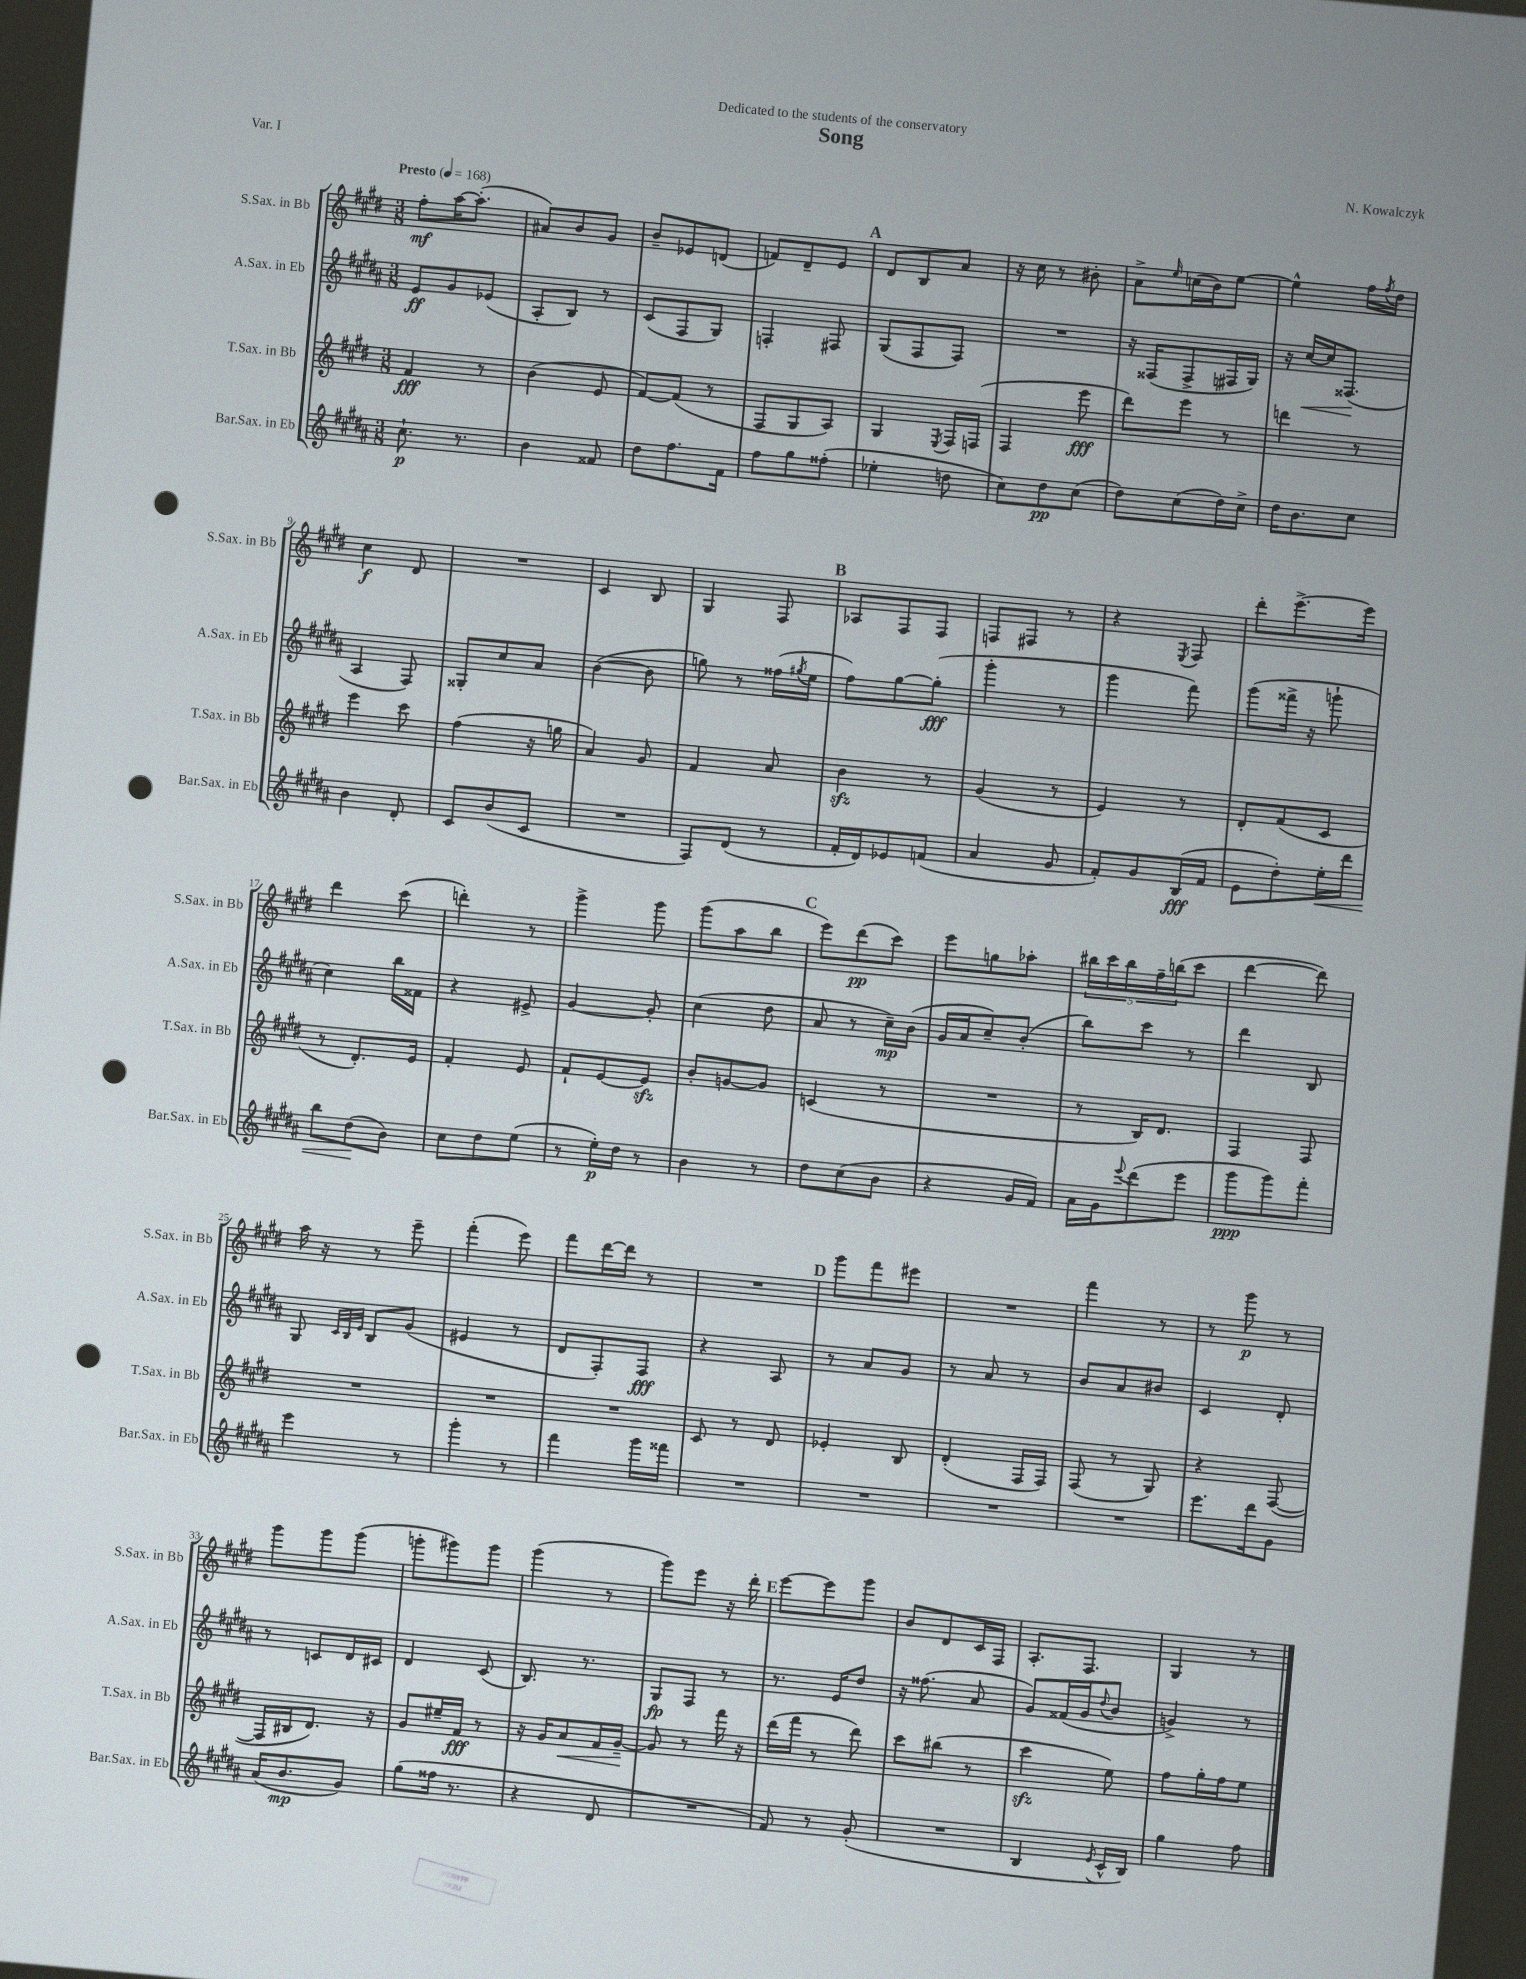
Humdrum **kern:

**kern	**kern	**kern	**kern
*staff4	*staff3	*staff2	*staff1
*clefG2	*clefG2	*clefG2	*clefG2
*k[f#c#g#d#a#]	*k[f#c#g#d#]	*k[f#c#g#d#a#]	*k[f#c#g#d#]
*M3/8	*M3/8	*M3/8	*M3/8
*MM168	*MM168	*MM168	*MM168
8.cc#`	4f#	8e	8ff#'
.	.	8g#	[16aa
8.r	.	.	(8.aa']
.	8r	(8e-	.
=	=	=	=
4b	(4b	8A#'	8a#)
.	.	8B)	8b
8f##	8e	8r	8g#
=	=	=	=
8dd#	[8f#)	(8c#	8b~
8.ff#	(8f#]	8F#	8e-
.	8r	8G#)	(8d
16f#	.	.	.
=	=	=	=
8ff#	8F#	4F'	8f)
8gg#	8G#	.	8d#~
(8ff##'	8A)	8F#	8e
=	=	=	=
4ee-'	4G#	(8G#	8d#
.	.	8F#	8B
.	8qE	.	.
8dd	16F#	8F#)	8a
.	(16F	.	.
=	=	=	=
8cc#)	4F#	4.r	16r
.	.	.	16cc#
8dd#	.	.	8r
(8cc#	8eee	.	8b#'
=	=	=	=
8dd#)	8ddd#)	16r	8a^
.	.	(16F##	.
.	.	.	16qqee
(8cc#	8eee	8F##^	(16cc
.	.	.	16b)
16dd#)	8r	16F#	[8ee
16cc#^	.	16G#)	.
=	=	=	=
16dd#	4ddd	16r	4ee^^]
8.b	.	[16cc#	.
.	.	16cc#]	.
.	.	(8.F##	.
8cc#	8r	.	16ff#
.	.	.	8qff#
.	.	.	16dd#
=	=	=	=
4b	4eee	4A#	4cc#
8d#'	8ccc#	8F#)	8d#
=	=	=	=
8c#	(4ff#	8G##'	4.r
(8b	.	8cc#	.
8c#	16r	8a#	.
.	16gg	.	.
=	=	=	=
4.r	4a)	([4b	4c#
.	8g#	8b]	8B
=	=	=	=
8F#)	4f#	8gg)	4G#
(8d#	.	8r	.
8r	8a	(16ff##	8F#
.	.	8qgg#	.
.	.	16ee	.
=	=	=	=
16f#'	4b	8ff#)	8A-
16d#)	.	.	.
8e-	.	[8gg#	8F#
(8f	8r	(8gg#']	8F#
=	=	=	=
4a#	(4g#	4ggg#'	8F
.	.	.	8F#
8g#	8r	8r	8r
=	=	=	=
8f#')	4e)	4ggg#	4r
8g#	.	.	.
.	.	.	8qE
(16B	8r	8fff#)	8F#
16f#	.	.	.
=	=	=	=
8e	8d#'	(8ggg#	8ddd#'
8dd#')	(8f#	16fff##^	[8.eee^
.	.	16r	.
16ee'	8c#	8ggg`	.
16ddd#	.	.	16eee]
=	=	=	=
8bb	8r	4cc#)	4ddd#
(8dd#	8.d#')	.	.
8b)	.	16bb	(8ccc#
.	16e	16f##	.
=	=	=	=
8cc#	4f#'	4r	4ddd')
8dd#	.	.	.
(8ee	8e	8e#^	8r
=	=	=	=
8r	8f#`	[4g#	4ggg#^
16ee')	[8e	.	.
16dd#	.	.	.
8r	8e]	8g#']	8ggg#
=	=	=	=
4b	8b'	(4cc#	(8ggg#
.	[8g	.	8aa
8r	8g]	8dd#	8bb
=	=	=	=
8dd#	(4c	8a#	8eee)
(8cc#	.	8r	(8ddd#
8b	8r	16cc#~)	8ccc#)
.	.	(16b	.
=	=	=	=
4r	4.r	16g#	8eee
.	.	16a#	.
.	.	8cc#~)	8gg
16g#	.	(8b'	8aa-'
16f#)	.	.	.
=	=	=	=
16a#	8r	8bb)	20bb#
.	.	.	20ccc#
16g#	.	.	.
.	.	.	20bb#
8qqeee	.	.	.
(8ddd#	16B)	8ccc#	.
.	.	.	20ff#~
.	8.d#	.	.
.	.	.	(20bb
8eee	.	8r	8ccc#
=	=	=	=
8ggg#	4F#	4ddd#	[4ddd#
8ggg#)	.	.	.
8fff#'	8F#	8B	8ddd#])
=	=	=	=
4eee	4.r	8G#	16aa
.	.	.	16r
.	.	32qqc#	.
.	.	32qqB	.
.	.	32qqe	.
.	.	8B	8r
8r	.	(8g#	8eee~
=	=	=	=
4ggg#'	4.r	4e#	(4fff#'
8r	.	8r	8eee)
=	=	=	=
4fff#	4.r	8d#	8fff#
.	.	8F#')	[16ddd#
.	.	.	16ddd#]
16ggg#	.	8F#	8r
16fff##	.	.	.
=	=	=	=
4.r	8c#	4r	4.r
.	8r	.	.
.	8d#	8A#	.
=	=	=	=
4.r	4e-'	8r	8ggg#
.	.	8a#	8fff#
.	8B	8g#	8eee#
=	=	=	=
4.r	(4d#'	8r	4.r
.	.	8a#	.
.	16F#	8r	.
.	16F#)	.	.
=	=	=	=
4.r	(8F#	8b	4fff#
.	8r	8a#	.
.	8G#)	8b#	8r
=	=	=	=
8.eee	4r	4c#	8r
.	.	.	8ggg#
16ddd#	.	.	.
8g#	([8F#	8d#'	8r
=	=	=	=
(16a#	16F#]	8r	8ggg#
8.b	16B#	.	.
.	8.d#)	8c	8ggg#
8g#)	.	16d#	(8ggg#
.	16r	16c#	.
=	=	=	=
(8gg#	8g#	4d#	8ggg'
16ff##	16ee#~	.	8ggg#)
8.r	16f#	.	.
.	8r	(8c#	8ggg#
=	=	=	=
4r	16r	8.B)	(4ggg#
.	16g#	.	.
.	8a	.	.
.	.	8.r	.
8d#	16f#	.	8r
.	[16g#~	.	.
=	=	=	=
4.r	8g#]	8G#	8ggg#)
.	8r	8F#	8eee
.	16fff#	8r	16r
.	16r	.	16ddd#'
=	=	=	=
8f#)	(16ddd#	8.r	[8eee
.	16fff#	.	.
8r	8r	.	8eee]
.	.	16e	.
(8g#'	8ddd#)	8dd#	8ggg#
=	=	=	=
4.r	8ccc#	16r	8b
.	.	(8.ff##	.
.	(8bb#	.	8d#
.	8r	8a#	16c#
.	.	.	16F#
=	=	=	=
4B	4ccc#	8g#)	8.A'
.	.	(16f##	.
.	.	16g#	8.F#
8qe	.	8qqdd#	.
16c#^^	8ee)	8b	.
16B)	.	.	.
=	=	=	=
4gg#	8ff#	4g^)	4G#
.	16gg#'	.	.
.	16ff#	.	.
8ff#	8ee	8r	8r
==	==	==	==
*-	*-	*-	*-
